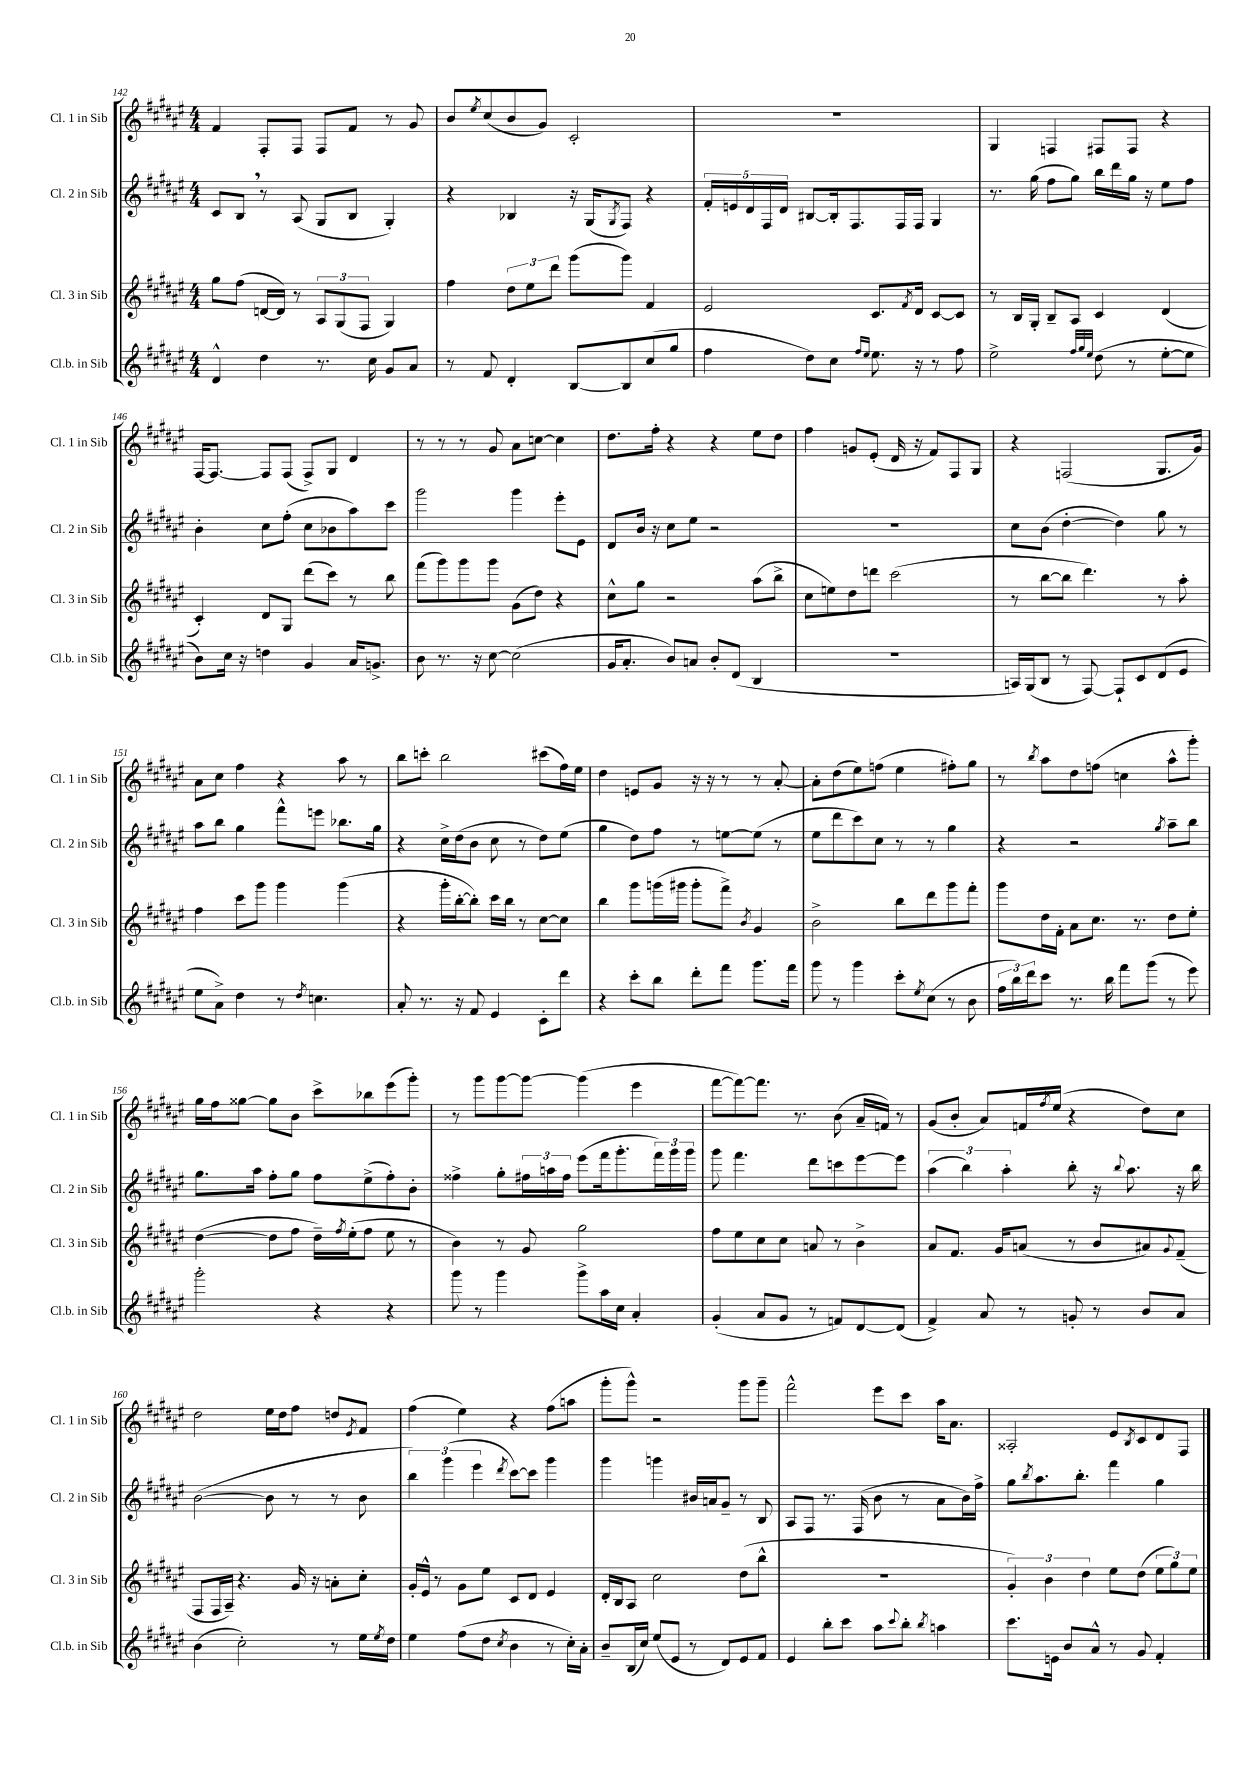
<<
\new StaffGroup <<
\new Staff = "s0" \with { instrumentName = "Cl. 1 in Sib" shortInstrumentName = "Cl. 1 in Sib" } {
    \clef treble \key fis \major \numericTimeSignature \time 4/4
    fis'4 fis8-. fis8 fis8 fis'8 r8 gis'8 |
    b'8 \acciaccatura { eis''8 } cis''8( b'8 gis'8) cis'2-. |
    R1 |
    gis4 f4 fis8 fis8 r4 |
    fis16~ fis8.~ fis8 fis8( fis8->) gis8 dis'4 |
    r8 r8 r8 gis'8 ais'8 c''8~ c''4 |
    dis''8. fis''16-. r4 r4 eis''8 dis''8 |
    fis''4 g'8 eis'8-.( dis'16 r16 fis'8) fis8 gis8 |
    r4 f2( gis8. gis'16) |
    ais'8 cis''8 fis''4 r4 ais''8 r8 |
    b''8 c'''8-. b''2 cis'''8( fis''16) eis''16 |
    dis''4 e'8 gis'8 r16 r16 r8 r8 ais'8~-. |
    ais'8-. dis''8( eis''8) f''8( eis''4 fis''8-.) gis''8 |
    r8 \acciaccatura { b''8 } ais''8 dis''8 f''8( c''4 ais''8-^ gis'''8-.) |
    gis''16 fis''16 gisis''8~ gisis''8 b'8 cis'''8-> bes''8 eis'''8( gis'''8-.) |
    r8 gis'''8 gis'''8~ gis'''8~ gis'''4( eis'''4 |
    fis'''8~ fis'''8~) fis'''8. r8. b'8( ais'16-- f'16) r8 |
    gis'8( b'8-. ais'8) f'16 \acciaccatura { fis''8 } eis''16( r4 dis''8) cis''8 |
    dis''2 eis''16 dis''16 fis''8 d''8 \acciaccatura { eis'8 } fis'8 |
    fis''4( eis''4) r4 fis''8( a''8 |
    gis'''8-. gis'''8-^) r2 gis'''8 gis'''8-- |
    fis'''2-^ eis'''8 cis'''8 ais''16 ais'8. |
    aisis2-. eis'8 \acciaccatura { b8 } cis'8 dis'8 fis8 \bar "|." |
}
\new Staff = "s1" \with { instrumentName = "Cl. 2 in Sib" shortInstrumentName = "Cl. 2 in Sib" } {
    \clef treble \key fis \major \numericTimeSignature \time 4/4
    cis'8 b8 \breathe r8 ais8( gis8 b8 gis4-.) |
    r4 bes4 r16 gis16( \acciaccatura { gis8 } fis8) r4 |
    \tuplet 5/4 { fis'16-. e'16 dis'16 fis16 dis'16 } bis8~ bis16-. fis8. fis16 fis16 gis4 |
    r8. gis''16( fis''8 gis''8) b''16 dis'''16 gis''16 r16 eis''8 fis''8 |
    b'4-. cis''8 fis''8-.( cis''8 bes'8 ais''8) cis'''8 |
    gis'''2 gis'''4 eis'''8-. eis'8 |
    dis'8 b'16 r16 cis''8 eis''8 r2 |
    R1 |
    cis''8 b'8( dis''4~-. dis''4) gis''8 r8 |
    ais''8 b''8 gis''4 fis'''8-^ e'''8 bes''8. gis''16 |
    r4 cis''16-> dis''16( b'8 cis''8 r8 dis''8) eis''8( |
    gis''4 dis''8) fis''8 r8 e''8~ e''8( r8 |
    eis''8 dis'''8 cis'''8) cis''8 r8 r8 gis''4 |
    r4 r2 \acciaccatura { gis''8 } ais''8-- b''8 |
    gis''8. ais''16 fis''8-. gis''8 fis''8 eis''8->( fis''8-.) b'8-. |
    fisis''4-> gis''8-. \tuplet 3/2 { fis''16 a''16 fis''16 } eis'''8( fis'''16 gis'''8.-. \tuplet 3/2 { fis'''16) gis'''16 gis'''16 } |
    gis'''8 fis'''4. dis'''8 c'''8 eis'''8~ eis'''8 |
    \tuplet 3/2 { ais''4( b''4) ais''4-. } b''8-. r16 \appoggiatura { b''8 } ais''8. r16 b''16 |
    b'2~( b'8 r8 r8 b'8 |
    \tuplet 3/2 { b''4) gis'''4( eis'''4 } \acciaccatura { dis'''8 } cis'''8~) cis'''8 gis'''4 |
    gis'''4 g'''4 bis'16 a'16 gis'8-- r8 b8 |
    ais8 fis8 r8. fis16( b'8 r8 ais'8 b'16) fis''16-> |
    gis''8 \acciaccatura { b''8 } ais''8. b''8.-. fis'''4 gis''4 \bar "|." |
}
\new Staff = "s2" \with { instrumentName = "Cl. 3 in Sib" shortInstrumentName = "Cl. 3 in Sib" } {
    \clef treble \key fis \major \numericTimeSignature \time 4/4
    gis''8 fis''8( d'16~ d'16) r8 \tuplet 3/2 { ais8 gis8( fis8 } gis4) |
    fis''4 \tuplet 3/2 { dis''8 eis''8 dis'''8 } gis'''8( gis'''8) fis'4 |
    eis'2 cis'8. \acciaccatura { fis'8 } dis'16 cis'8~ cis'8 |
    r8 b16 gis16-. b8-- ais8 cis'4 dis'4( |
    cis'4-.) dis'8 gis8 dis'''8( cis'''8) r8 b''8 |
    fis'''8( gis'''8) gis'''8 gis'''8 gis'8( dis''8) r4 |
    cis''8-^ gis''8 r2 ais''8( b''8-> |
    cis''8 e''8) dis''8 d'''8 cis'''2( |
    r8 b''8~ b''8 dis'''4.) r8 ais''8-. |
    fis''4 cis'''8 gis'''8 gis'''4 gis'''4( |
    r4 gis'''16-. b''16~-. b''8-.) cis'''16 b''16 r8 cis''8~ cis''8 |
    b''4 gis'''8 g'''16( gis'''16 gis'''8-. fis'''8->) \acciaccatura { b'8 } gis'4 |
    b'2-> b''8 dis'''8 gis'''8 fis'''8-. |
    gis'''8 dis''16 fis'16-. ais'8 cis''8. r8. dis''8 eis''8-. |
    dis''4~( dis''8 fis''8 dis''16--) \acciaccatura { fis''8 } eis''16-.( fis''8 eis''8 r8 |
    b'4) r8 gis'8 gis''2 |
    fis''8 eis''8 cis''8 cis''8 a'8 r8 b'4-> |
    ais'8 fis'8. gis'16 a'8( r8 b'8 ais'8) \appoggiatura { gis'8 } fis'8--( |
    fis8 fis16 ais16--) r4. gis'16 r16 a'8-. cis''8-. |
    gis'16-. eis'16-^ r8 gis'8 eis''8 cis'8 dis'8 eis'4 |
    dis'16-. b16 ais8 cis''2 dis''8( b''8-^ |
    R1 |
    \tuplet 3/2 { gis'4-.) b'4 dis''4 } eis''8 dis''8( \tuplet 3/2 { eis''8 gis''8) eis''8 } \bar "|." |
}
\new Staff = "s3" \with { instrumentName = "Cl.b. in Sib" shortInstrumentName = "Cl.b. in Sib" } {
    \clef treble \key fis \major \numericTimeSignature \time 4/4
    dis'4-^ dis''4 r8. cis''16 gis'8 ais'8 |
    r8 fis'8 dis'4-. b8~ b8 cis''8( gis''8 |
    fis''4 dis''8) cis''8 \grace { fis''16 eis''16 } eis''8. r16 r8 fis''8 |
    eis''2-> \grace { fis''32 gis''32 eis''32 } dis''8( r8 eis''8~-. eis''8 |
    b'8) cis''16 r16 d''4 gis'4 ais'16 g'8.-> |
    b'8 r8. r16 cis''8~ cis''2( |
    gis'16 ais'8.-. b'8) a'8 b'8-. dis'8( b4 |
    R1 |
    a16) gis16( b8 r8 fis8~) fis8-! cis'8 dis'8( eis'8 |
    eis''8 ais'8->) dis''4 r8 \acciaccatura { dis''8 } c''4. |
    ais'8-. r8. r16 fis'8 eis'4 cis'8-. dis'''8 |
    r4 cis'''8-. b''8 dis'''8-. fis'''8 gis'''8. fis'''16 |
    gis'''8 r8 gis'''4 cis'''8-. \acciaccatura { eis''8 } cis''8( r8 b'8 |
    \tuplet 3/2 { fis''16 b''16) dis'''16 } cis'''8 r8. b''16 fis'''8 gis'''8( r8 eis'''8) |
    gis'''2-. r4 r4 |
    gis'''8 r8 gis'''4 gis'''8-> ais''16 cis''16 ais'4-. |
    gis'4-.( ais'8 gis'8 r8 f'8) dis'8~ dis'8( |
    fis'4->) ais'8 r8 g'8-. r8 b'8 ais'8 |
    b'4( cis''2-.) r8 eis''16 \acciaccatura { eis''8 } dis''16 |
    eis''4 fis''8( dis''8 \acciaccatura { cis''8 } b'4 r8 cis''16-.) ais'16-. |
    b'8-- b16( cis''16) eis''8( eis'8 r8 dis'8) eis'8 fis'8 |
    eis'4 b''8-. cis'''8 ais''8 \appoggiatura { cis'''8 } b''8-. \acciaccatura { b''8 } a''4 |
    cis'''8. e'16 b'8 ais'8-^ r8 gis'8 fis'4-. \bar "|." |
}
>>
>>
\layout { \context { \Score currentBarNumber = #142 } }
